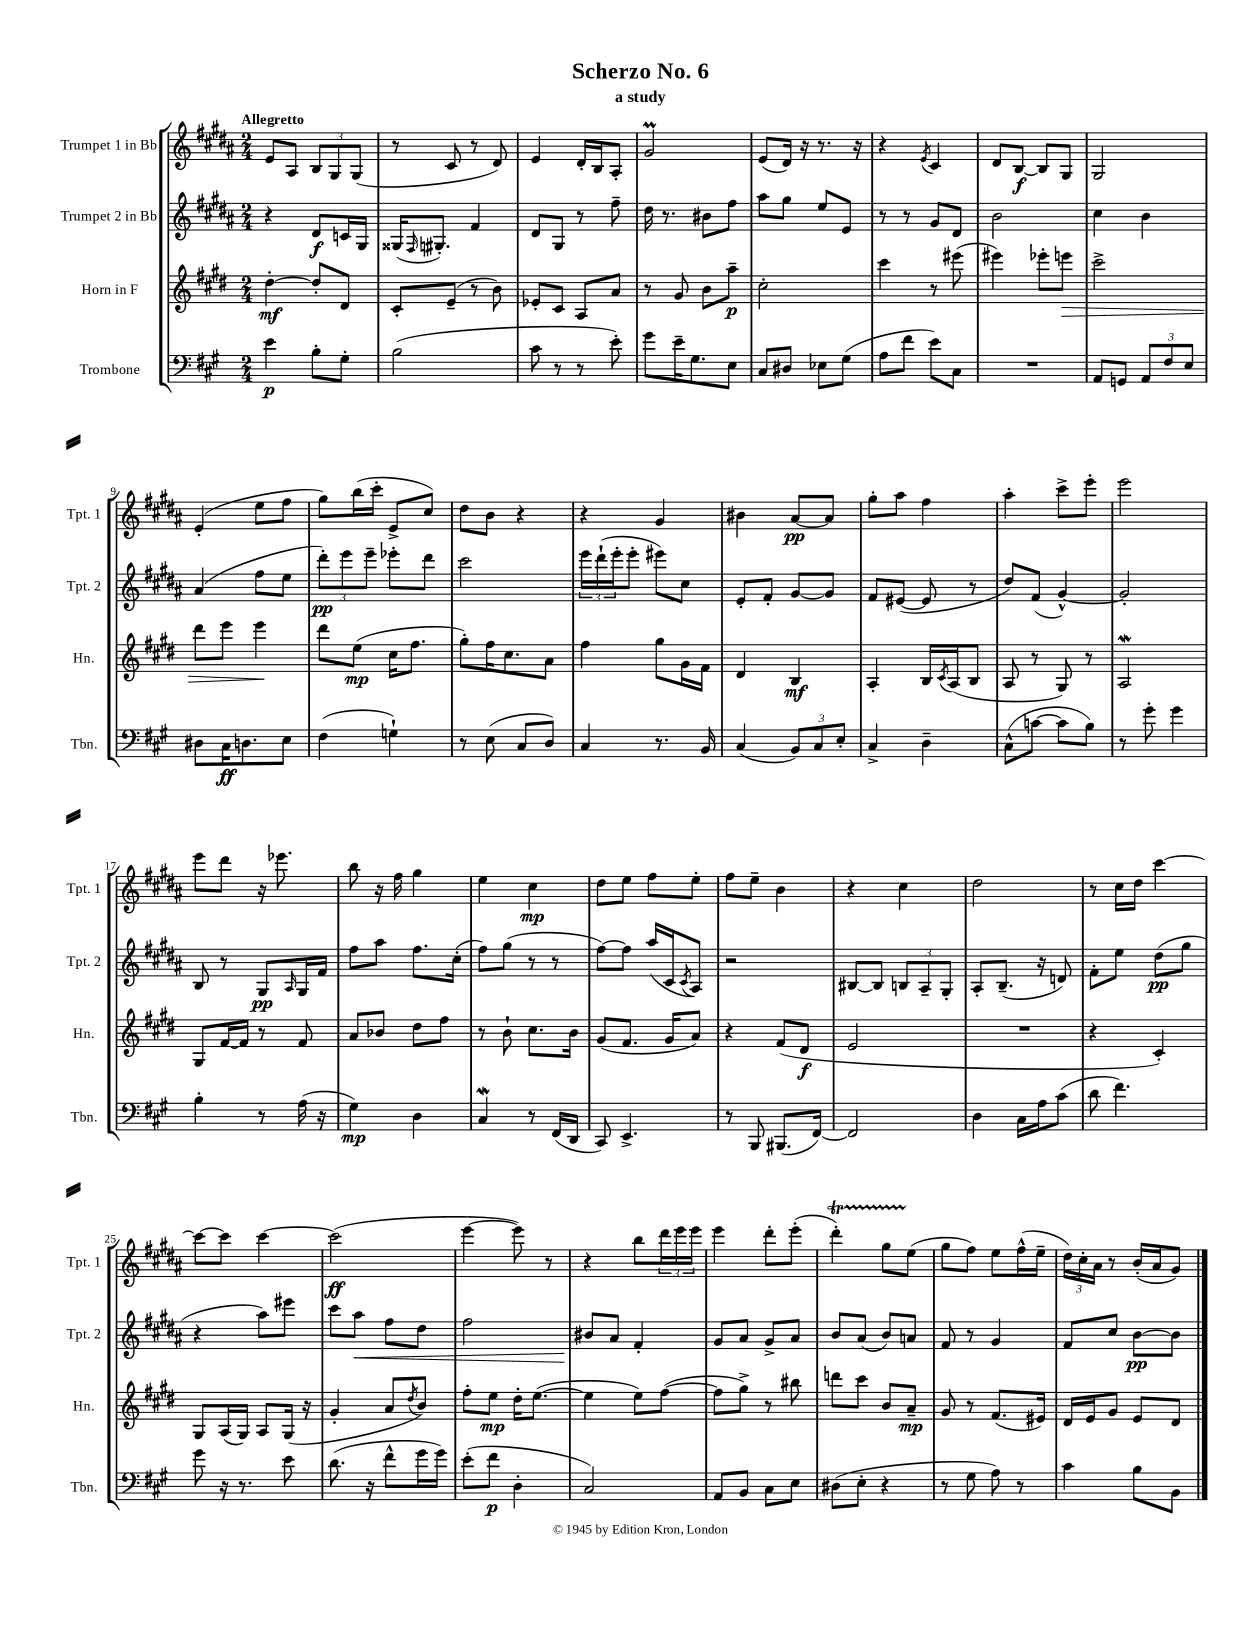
\header { title = "Scherzo No. 6" subtitle = "a study" }
<<
\new StaffGroup <<
\new Staff = "s0" \with { instrumentName = "Trumpet 1 in Bb" shortInstrumentName = "Tpt. 1" } {
    \clef treble \key b \major \numericTimeSignature \time 2/4 \tempo "Allegretto"
    e'8 ais8 \tuplet 3/2 { b8 gis8 gis8( } |
    r8 cis'8 r8 dis'8) |
    e'4 dis'16-. b16 ais8-. |
    gis'2\prall |
    e'8( dis'16) r16 r8. r16 |
    r4 \acciaccatura { e'8 } cis'4 |
    dis'8 b8~\f b8 gis8 |
    gis2 |
    e'4-.( e''8 fis''8 |
    gis''8) b''16( cis'''16-. e'8-> cis''8) |
    dis''8 b'8 r4 |
    r4 gis'4 |
    bis'4 ais'8~\pp ais'8 |
    gis''8-. ais''8 fis''4 |
    ais''4-. cis'''8-> e'''8-. |
    e'''2 |
    e'''8 dis'''8 r16 ees'''8. |
    b''8 r16 fis''16 gis''4 |
    e''4 cis''4\mp |
    dis''8 e''8 fis''8 e''8-. |
    fis''8 e''8-- b'4 |
    r4 cis''4 |
    dis''2 |
    r8 cis''16 dis''16 cis'''4~ |
    cis'''8~ cis'''8 cis'''4~ |
    cis'''2\ff( |
    e'''4~ e'''8) r8 |
    r4 b''8 \tuplet 3/2 { dis'''16 e'''16 e'''16 } |
    e'''4 dis'''8-. e'''8-.( |
    dis'''4-.\startTrillSpan) gis''8 e''8\stopTrillSpan( |
    gis''8 fis''8) e''8 fis''16-^( e''16-- |
    \tuplet 3/2 { dis''16) cis''16-. ais'16 } r8 b'16-.( ais'16 gis'8) \bar "|." |
}
\new Staff = "s1" \with { instrumentName = "Trumpet 2 in Bb" shortInstrumentName = "Tpt. 2" } {
    \clef treble \key b \major \numericTimeSignature \time 2/4
    r4 dis'8\f c'16 gis16 |
    gisis16( \grace { fis16 } gis8.-.) fis'4 |
    dis'8 gis8 r8 fis''8-- |
    dis''16 r8. bis'8 fis''8 |
    ais''8 gis''8 e''8 e'8 |
    r8 r8 gis'8 dis'8 |
    b'2 |
    cis''4 b'4 |
    ais'4( fis''8 e''8 |
    \tuplet 3/2 { dis'''8-.\pp) e'''8 e'''8-- } ees'''8-. dis'''8 |
    cis'''2 |
    \tuplet 3/2 { e'''16 dis'''16-!( e'''16-. } e'''8-. eis'''8) cis''8 |
    e'8-. fis'8-. gis'8~ gis'8 |
    fis'8 eis'8~( eis'8 r8 |
    dis''8) fis'8( gis'4~-^) |
    gis'2-. |
    b8 r8 gis8\pp \grace { ais16 } gis16 fis'16 |
    fis''8 ais''8 fis''8. cis''16-.( |
    fis''8) gis''8( r8 r8 |
    fis''8~) fis''8 ais''16( cis'16 \acciaccatura { cis'8 } ais8) |
    r2 |
    bis8~ bis8 \tuplet 3/2 { b8 ais8-- gis8-. } |
    ais8-. b8.--( r16 d'8) |
    fis'8-. e''8 dis''8\pp( gis''8 |
    r4 ais''8) eis'''8 |
    cis'''8 ais''8\< fis''8 dis''8 |
    fis''2 |
    bis'8\! ais'8 fis'4-. |
    gis'8 ais'8 gis'8-> ais'8 |
    b'8 ais'8( b'8) a'8 |
    fis'8 r8 gis'4 |
    fis'8 cis''8 b'8~\pp b'8 \bar "|." |
}
\new Staff = "s2" \with { instrumentName = "Horn in F" shortInstrumentName = "Hn." } {
    \clef treble \key e \major \numericTimeSignature \time 2/4
    dis''4~-.\mf dis''8-. dis'8 |
    cis'8-. e'8--( r8 b'8) |
    ees'8-. cis'8 a8 a'8 |
    r8 gis'8 b'8 a''8--\p |
    cis''2-. |
    cis'''4 r8 eis'''8( |
    eis'''4) ees'''8-. e'''8\> |
    cis'''2-> |
    dis'''8 e'''8 e'''4\! |
    dis'''8 e''8\mp( cis''16 fis''8. |
    gis''8-.) fis''16 cis''8. a'8 |
    fis''4 gis''8 gis'16 fis'16 |
    dis'4 b4\mf |
    a4-. b16 \acciaccatura { cis'8 } a16( b8 |
    a8 r8 gis8) r8 |
    a2\mordent |
    gis8 fis'16~ fis'16 r8 fis'8 |
    a'8 bes'8 dis''8 fis''8 |
    r8 b'8-! cis''8. b'16 |
    gis'8( fis'8. gis'16 a'8) |
    r4 fis'8( dis'8\f |
    e'2 |
    R2 |
    r4 cis'4-.) |
    gis8 a16( gis16) a8 gis16( r16 |
    gis'4-. a'8 \acciaccatura { dis''8 } b'8) |
    fis''8-. e''8\mp dis''16-. e''8.~( |
    e''4 e''8) fis''8~( |
    fis''8 gis''8->) r8 bis''8 |
    d'''8 cis'''8 b'8 a'8--\mp |
    gis'8 r8 fis'8.( eis'16) |
    dis'16 e'16 gis'8 e'8 dis'8 \bar "|." |
}
\new Staff = "s3" \with { instrumentName = "Trombone" shortInstrumentName = "Tbn." } {
    \clef bass \key a \major \numericTimeSignature \time 2/4
    e'4\p b8-. gis8-. |
    b2( |
    cis'8 r8 r8 e'8-.) |
    gis'8 e'16-- gis8. e8 |
    cis8 dis8 ees8 gis8( |
    a8 fis'8 e'8) cis8 |
    R2 |
    a,8 g,8 \tuplet 3/2 { a,8 fis8 e8 } |
    dis8 cis16\ff d8. e8 |
    fis4( g4-!) |
    r8 e8( cis8 d8) |
    cis4 r8. b,16 |
    cis4( \tuplet 3/2 { b,8) cis8 e8-. } |
    cis4-> d4-- |
    cis8-^( c'8~ c'8 b8) |
    r8 gis'8-. gis'4 |
    b4-. r8 a16( r16 |
    gis4\mp) d4 |
    cis4\mordent r8 fis,16( d,16 |
    cis,8) e,4.-> |
    r8 b,,8 bis,,8.( fis,16~) |
    fis,2 |
    d4 cis16 a16 cis'8( |
    d'8 fis'4.) |
    gis'8 r16 r8. e'8 |
    d'8.( r16 fis'8-^ gis'16 gis'16) |
    e'8-.( fis'8\p d4-. |
    cis2) |
    a,8 b,8 cis8 e8 |
    dis8( e8-. r4 |
    r8 gis8 a8) r8 |
    cis'4 b8 b,8 \bar "|." |
}
>>
>>
